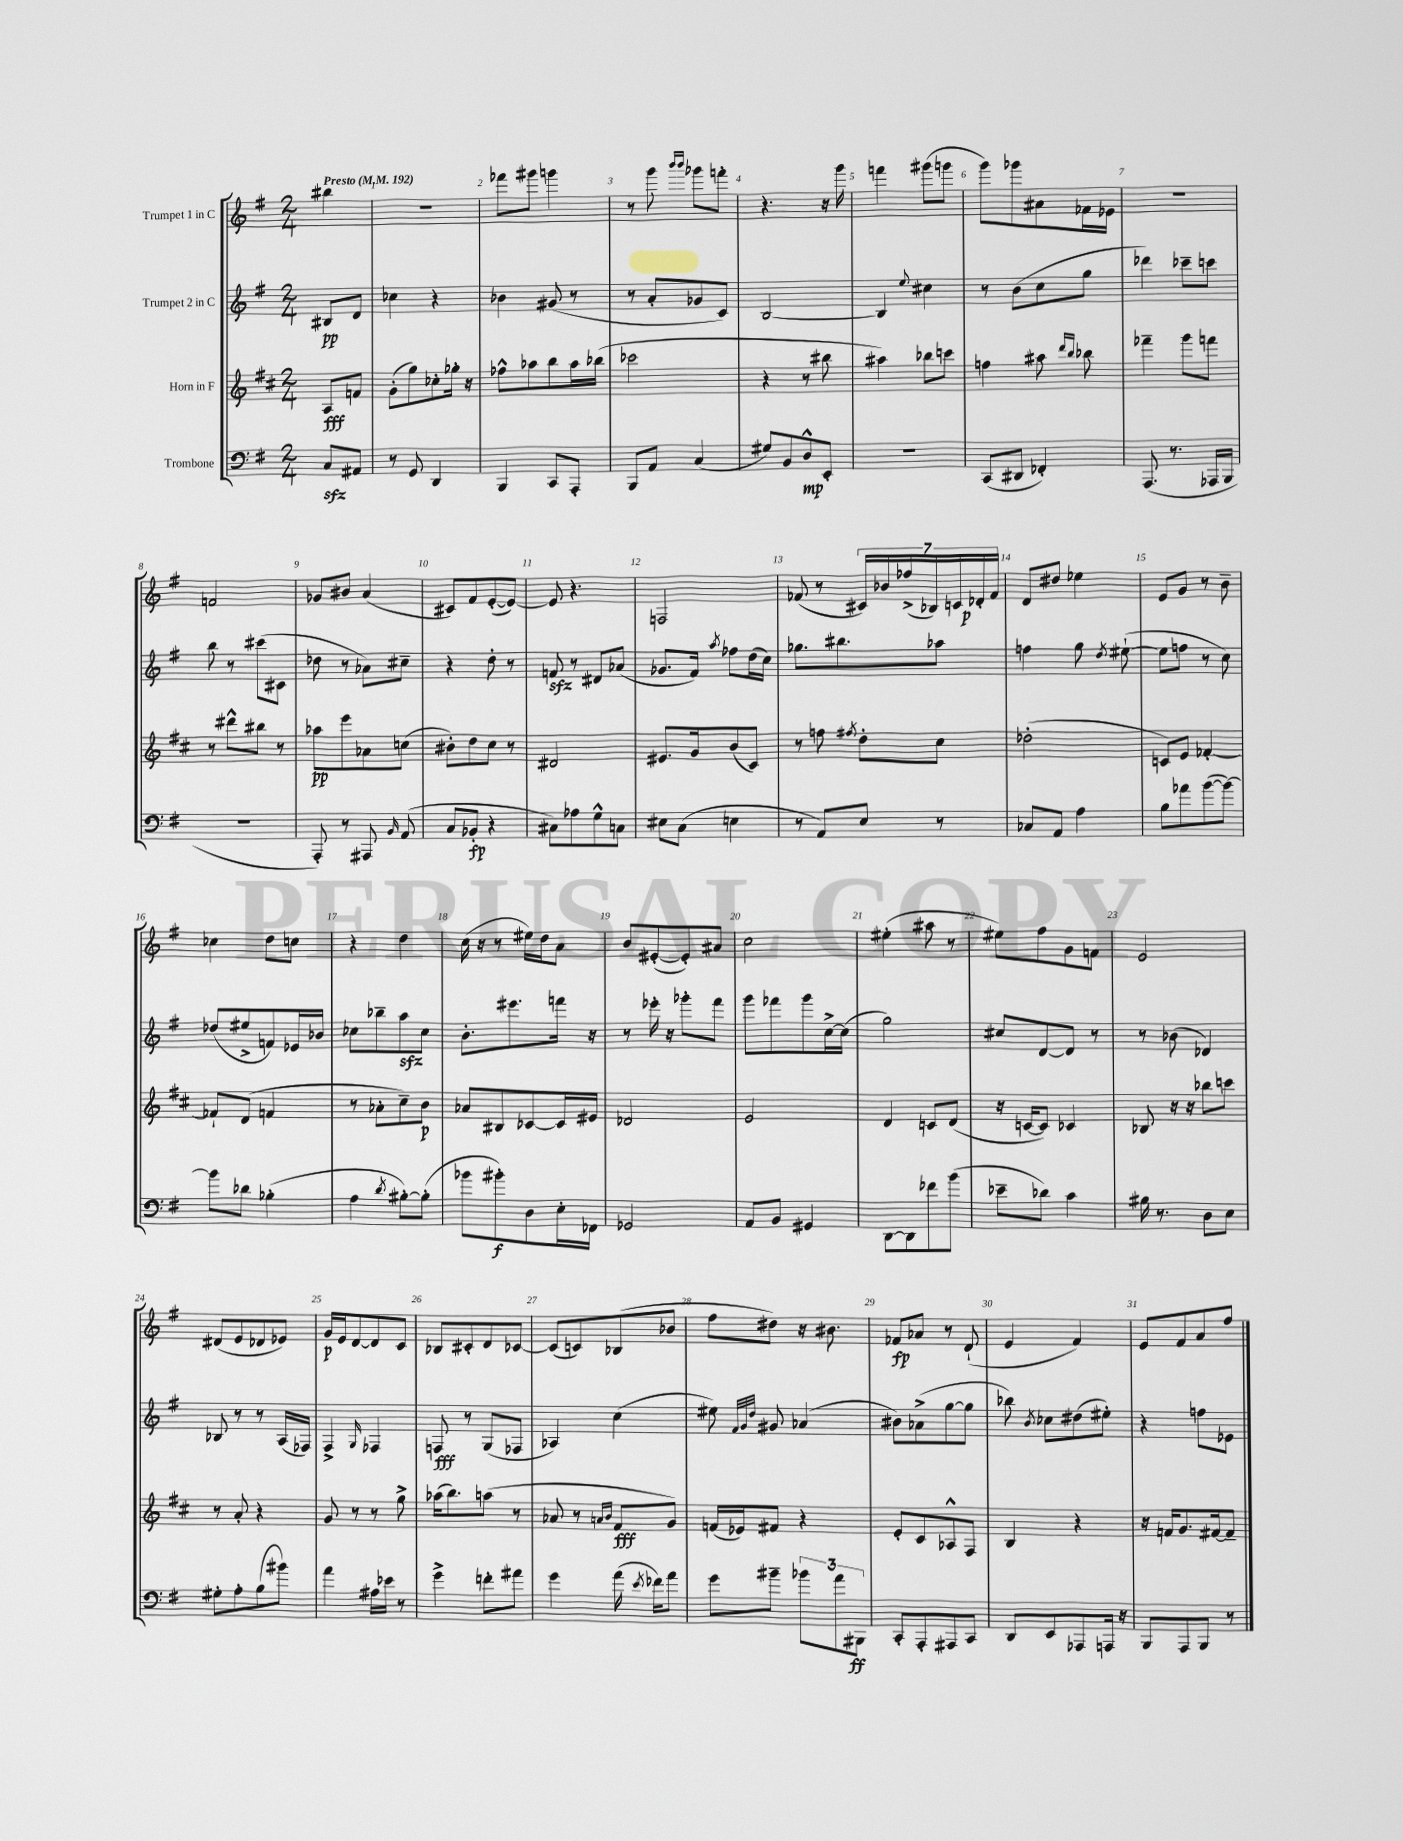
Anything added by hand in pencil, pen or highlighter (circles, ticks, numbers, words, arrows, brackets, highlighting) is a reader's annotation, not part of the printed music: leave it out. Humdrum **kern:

**kern	**kern	**kern	**kern
*staff4	*staff3	*staff2	*staff1
*clefF4	*clefG2	*clefG2	*clefG2
*k[f#]	*k[f#c#]	*k[f#]	*k[f#]
*M2/4	*M2/4	*M2/4	*M2/4
*MM192	*MM192	*MM192	*MM192
8C/L	8A/L	8B#/L	4bb#\
8AA#/J	8f/J	8d/J	.
=	=	=	=
8r	(8g'\L	4cc-\	2r
8GG/	8gg\)	.	.
4DD/	8cc-'\	4r	.
.	16gg-'\Jk	.	.
.	16r	.	.
=	=	=	=
4BBB/	8ff-^^\L	4b-\	8fff-\L
.	8aa-\	.	8ggg#\J
8CC/L	8bb\	(8g#/	4ggg\
8AAA'/J	16aa-\L	8r	.
.	(16bb-\JJ	.	.
=	=	=	=
8BBB/L	2ccc-\	8r	8r
8AA/J	.	8a'/L	8ggg\
.	.	.	16qqbbb/LL
.	.	.	16qqbbb/JJ
(4C/	.	8g-/	8ggg-\L
.	.	8c/J)	8fff'\J
=	=	=	=
8G#/L)	4r	[2B/	4.r
8BB/	.	.	.
8D^^/	8r	.	.
8EE'/J	8bb#\	.	16r
.	.	.	16ggg\
=	=	=	=
2r	4aa#\)	4B/]	4fff\
.	.	8qqee/	.
.	8bb-\L	4cc#\	(8ggg#\L
.	8ccc\J	.	8ggg\J
=	=	=	=
(8CC/L	4ff\	8r	8ggg\L)
8DD#/J	.	(8b\L	8ggg-\
4FF-'/)	8aa#\	8cc\	8a#\
.	16qqddd/LL	.	.
.	16qqbb/JJ	.	.
.	8bb-\	8gg\J	16f-\L
.	.	.	16e-\JJ
=	=	=	=
(8.AAA/	4fff-~\	4ddd-\)	2r
8.r	.	.	.
.	8ggg\L	8ccc-~\L	.
16AAA-/LL	8fff\J	8ccc\J	.
16BBB/JJ	.	.	.
=	=	=	=
2r	8r	8bb\	2f/
.	8ddd#^^\L	8r	.
.	8bb#\J	(8ccc#\L	.
.	8r	8c#\J	.
=	=	=	=
8AAA'/)	8aa-\L	8dd-\	8g-/L
8r	8eee\	8r	8b#/J
8AAA#/	8a-\	8a-\L)	(4a/
16qqBB/	.	.	.
(8AA/	(8cc\J	8cc#~\J	.
=	=	=	=
8C/L	8b#'\L)	4r	8c#/L)
8BB-'/J	8dd\	.	8f#/
4r	8cc#\J	8dd'\	([8e'/
.	8r	8r	8e/_J)
=	=	=	=
8C#\L)	2d#/	8f/	8e/]
8A-\	.	8r	4.r
8G^^\	.	8d#/L	.
8C\J	.	(8a-/J	.
=	=	=	=
8E#\L	8.e#/L	8.g-/L	2F/
(8C\J	.	.	.
.	16g/k	16f#/Jk)	.
.	.	8qaa/	.
4E\	(8b/	8ff-\L	.
.	8c#/J)	(16dd\L	.
.	.	16cc\JJ)	.
=	=	=	=
8r	8r	8.gg-\L	(8f-/
8AA/L)	8ff\	.	8r
.	.	8.bb#\	.
.	8qff#/	.	.
8E/J	8dd'\L	.	28c#/LL)
.	.	.	28b-/
.	.	.	(28ff-^/
.	.	.	28B-/)
8r	8cc#\J	8aa-\J	.
.	.	.	28c/
.	.	.	28d-'/
.	.	.	28f-/JJ
=	=	=	=
8C-/L	(2dd-'\	4ff\	8d/L
8AA/J	.	.	8dd#/J
4A\	.	8gg\	4ee-\
.	.	8qdd/	.
.	.	([8ee#`\	.
=	=	=	=
8B\L	8c/L)	8ee#\]L	8e/L
8a-\	8e/J	8ff\J	8g/J
([8b\	[4f-'/	8r	8r
8b\_J)	.	8cc\)	8b~\
=	=	=	=
8b\]L	8f-`/]L	(8dd-/L	4cc-\
8d-\J	(8d/J	8ee#^/	.
(4B-'\	4f/	8f/)	8dd\L
.	.	16e-/L	8cc\J
.	.	16b-/JJ	.
=	=	=	=
4A\	8r	8cc-\L	4r
.	8a-'\L	8bb-~\	.
8qd/	.	.	.
[8B#'\L)	8cc#~\)	8aa\	4dd\
(8B#'\]J	8b\J	8cc-\J	.
=	=	=	=
8b-\L	8a-/L	8.b'\L	(16cc\
.	.	.	16r
8b#'\)	8B#/	.	8r
.	.	8.eee#\	.
8D\	[8c-/	.	16ee#\LL)
.	.	.	16dd\J
16E'\L	16c-/]L	16fff\Jk	8a\J
16FF-\JJ	16e#/JJ	16r	.
=	=	=	=
2GG-/	2d-/	8r	8b/L
.	.	16eee-'\	([8e#'/
.	.	16r	.
.	.	8ggg-'\L	8e#'/])
.	.	8fff#\J	8a#/J
=	=	=	=
8AA/L	2e/	8ggg\L	2cc\
8BB/J	.	8fff-\	.
4GG#/	.	8ggg\	.
.	.	[16cc^\L	.
.	.	(16cc\]JJ	.
=	=	=	=
[8DD\L	4d/	2gg\)	(4ee#'\
8DD\]	.	.	.
8f-\	8c/L	.	8aa#\
(8b\J	(8d/J	.	8r
=	=	=	=
8e-~\L	16r	8cc#/L	8ee#\L)
.	[16c/LK	.	.
8d-\J)	8c/]J)	[8d/	8ff#\
4c\	4c-/	8d/]J	8g\
.	.	8r	8f\J
=	=	=	=
16B#\	8B-/	8r	2e/
8.r	.	.	.
.	16r	(8b-\	.
.	16r	.	.
8D\L	8bb-\L	4d-/)	.
8E\J	8ccc\J	.	.
=	=	=	=
8G#'\L	8r	8B-/	(8d#/L
8A'\	8a'/	8r	8e/
(8B\	4r	8r	8d-/
8b#\J)	.	(16A/LL	8e-/J)
.	.	16F-/JJ)	.
=	=	=	=
4a\	8g/	4F#^/	16g/LL
.	.	.	16e/J
.	8r	.	[8d/
.	.	16qqG/	.
16A#\LL	8r	4F-/	8d/]
16e-\JJ	.	.	.
8r	8gg^\	.	8c/J
=	=	=	=
4g^\	(16aa-\LK	8F/	8B-/L
.	8.bb\)	.	.
.	.	8r	8c#'/
8f'\L	(8aa\J	(8G/L	8d/
8a#\J	8r	8F-/J	[8c-/J
=	=	=	=
4g\	8a-/	4A-/)	(8c-/]L
.	8r	.	8c/)
.	16qqa/LL	.	.
.	16qqb/JJ	.	.
(16a\	8f#/L	(4cc\	(8B-/
8qe/	.	.	.
16f-\LK)	.	.	.
8a\J	8g/J)	.	8b-/J
=	=	=	=
8g\L	(16f/LL	8ee#\)	8ff#\L
.	16e-/J)	.	.
.	.	32qqf#/LLL	.
.	.	32qqg/	.
.	.	32qqdd/JJJ	.
8b#~\J	8f#/J	8g#/	8dd#\J)
12b-\L	4r	(4a-/	16r
.	.	.	8.b#\
12a\	.	.	.
12BBB#\J	.	.	.
=	=	=	=
8CC'/L	8e'/L	8b#\L)	8f-/L
8AAA'/	8c#/	(8a-^\	8a-/J
8AAA#/	8A-^^/	[8gg\	8r
8CC/J	8F#/J	8gg\]J	(8d`/
=	=	=	=
8DD/L	4B/	8bb-\)	4e/
.	.	8qb/	.
8EE/	.	8cc-\L	.
8AAA-/	4r	(8dd#\	4f#/)
16AAA/Jk	.	8ee#'\J)	.
16r	.	.	.
=	=	=	=
8BBB/L	16r	4r	8e/L
.	16f/LK	.	.
8AAA/	8.g/	.	8f#/
8BBB/J	.	8ff\L	8a/
.	[16f#/k	.	.
8r	8f#~/]J	8e-\J	8ff#/J
==	==	==	==
*-	*-	*-	*-
